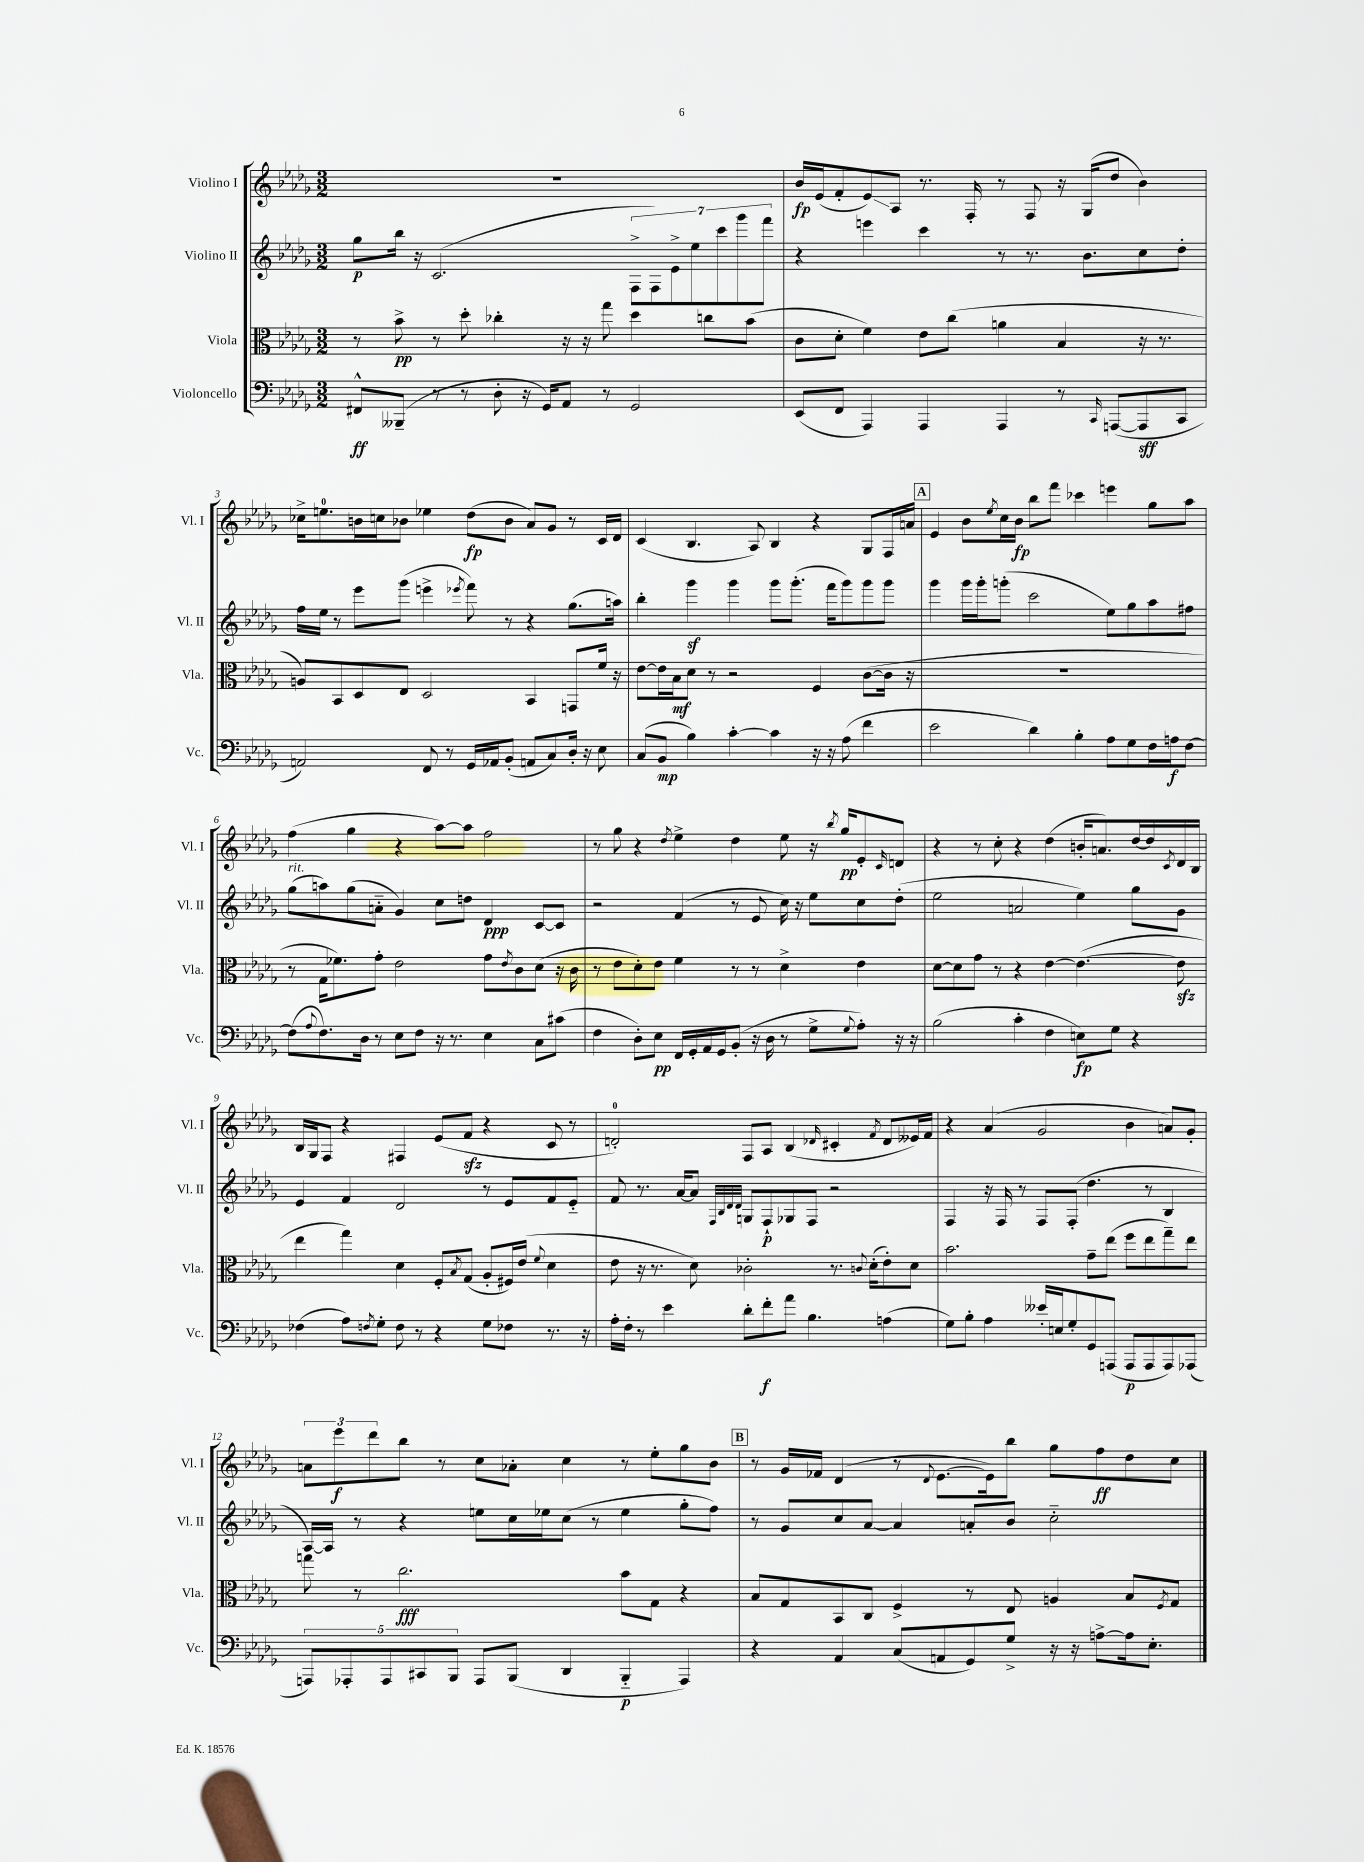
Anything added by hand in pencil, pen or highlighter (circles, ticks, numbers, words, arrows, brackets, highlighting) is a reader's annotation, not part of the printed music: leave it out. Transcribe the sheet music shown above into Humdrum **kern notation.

**kern	**kern	**kern	**kern
*staff4	*staff3	*staff2	*staff1
*clefF4	*clefC3	*clefG2	*clefG2
*k[b-e-a-d-g-]	*k[b-e-a-d-g-]	*k[b-e-a-d-g-]	*k[b-e-a-d-g-]
*M3/2	*M3/2	*M3/2	*M3/2
8FF#^^	8r	8gg-	1.r
(8BBB--~	8b-^	16bb-	.
.	.	16r	.
8r	8r	(2.c	.
8r	8dd-'	.	.
8D-'	4cc-'	.	.
16r	.	.	.
16GG-)	.	.	.
8AA-	16r	.	.
.	16r	.	.
8r	8gg-	.	.
2GG-	4dd-	14F^	.
.	.	14F)	.
.	.	14e-^	.
.	.	14ee-	.
.	8cc	.	.
.	.	14ccc	.
.	.	14ggg-	.
.	(8b-	.	.
.	.	14fff	.
=	=	=	=
(8EE-	8c	4r	16b-
.	.	.	(16e-
8FF	8d-'	.	8f'
4AAA-)	4f)	4eee	8e-)
.	.	.	8A-
4AAA-	8e-	4ccc	8.r
.	(8cc	.	.
.	.	.	16F'
4AAA-	4a	8r	8r
.	.	8.r	8F
8r	4B-	.	16r
.	.	8.b-	(16G-
16qqCC	.	.	.
([8AAA	.	.	8dd-
8AAA]	16r	8cc	4b-)
.	8.r	.	.
8CC	.	8dd-'	.
=	=	=	=
2AA)	8A)	16ff	16cc-^
.	.	16ee-	8.ee
.	8BB-	8r	.
.	8D-	8eee-	16b
.	.	.	16cc
.	8E-	(8ggg-	8b-
8FF	2D-	4eee^	4ee-
8r	.	.	.
.	.	8qeee-	.
16GG-	.	8fff)	(8dd-
16AA-	.	.	.
(8BB-'	.	8r	8b-
8AA	4BB-	4r	8a-)
8C)	.	.	8g-
16D-'	8GG	(8.gg-	8r
16r	.	.	.
8E-	16f	.	16c
.	16r	16aa)	16d-
=	=	=	=
(8C	[8e-	4bb-'	(4c
8BB-	16e-]	.	.
.	16B-	.	.
4B-)	8d-	4ggg-	4.B-
.	8r	.	.
[4c'	2r	4ggg-	.
.	.	.	8A-)
4c]	.	8ggg-	4B-
.	.	(8.ggg-'	.
16r	4F	.	4r
16r	.	16fff	.
(8A-	.	8ggg-)	.
4f	([8c	8ggg-	8G-
.	16c]	8ggg-	16F
.	16r	.	16a
=	=	=	=
2e-	1.r	4ggg-	4e-
.	.	16ggg-	8b-
.	.	16ggg-'	.
.	.	.	8qee-
.	.	(8ggg'	16cc
.	.	.	16b-
4d-)	.	2ccc	8bb-
.	.	.	8fff
4B-'	.	.	4ccc-
8A-	.	8ee-)	4eee
8G-	.	8gg-	.
16F	.	8aa-	8gg-
16A	.	.	.
[8F	.	8ff#	8aa-
=	=	=	=
(8F]	8r	(8gg-	(4ff
8qqA-	.	.	.
8.F)	16G-	8aa)	.
.	8.f-)	.	.
.	.	(8gg-	4gg-
16D-	.	.	.
8r	8g-'	8a'~	.
8E-	2e-	4g-)	4r
8F	.	.	.
16r	.	8cc	[8aa-)
8.r	.	.	.
.	.	8dd	8aa-]
4E-	8g-	4d-	2ff
.	8qe-	.	.
.	8c	.	.
8C	(8d-	[8c	.
(8c#	16r	8c]	.
.	16c	.	.
=	=	=	=
4F	8r	2r	8r
.	8e-	.	8gg-
8D-')	8d-')	.	4r
8E-	8e-	.	.
.	.	.	8qdd-
16FF	4f	(4f	4ee-^
16GG-'	.	.	.
16AA-	.	.	.
16GG-	.	.	.
(8BB-'	8r	8r	4dd-
16r	8r	8e-	.
16D-	.	.	.
8r	4d-^	16cc)	8ee-
.	.	16r	.
8G-^	.	8ee-	16r
.	.	.	8qbb-
.	.	.	16gg-
8qqG-	.	.	.
8A-')	4e-	8cc	8e-'
.	.	.	16qqc
16r	.	(8dd-'	8d
16r	.	.	.
=	=	=	=
(2B-	[8d-	2ee-	4r
.	8d-]	.	.
.	8g-	.	8r
.	8r	.	8cc'
4c'	4r	2a	4r
4F	[4e-	.	(4dd-
8E)	(4.e-_	4ee-)	16b'
.	.	.	8.a)
8G-	.	.	.
4r	.	8gg-	[16dd-
.	.	.	16dd-]
.	.	.	8qc
.	8e-]	8g-	16d-
.	.	.	16B-
=	=	=	=
(4F-	4ee-	4e-	16B-
.	.	.	16G-
.	.	.	8F
8A-)	4gg-)	4f	4r
8qF	.	.	.
8G-'	.	.	.
8F	4d-	2d-	4F#
8r	.	.	.
4r	8F'	.	(8e-
.	8qB-	.	.
.	(8G-	.	8f
8G-	8A-'	8r	4r
8F-	16F#)	8e-	.
.	(16e-	.	.
.	8qqf	.	.
8.r	4d-	8f	8c
.	.	8e-'~	8r
16r	.	.	.
=	=	=	=
16A-'	8e-	8f	2d')
16F'	.	.	.
8r	16r	8.r	.
.	8.r	.	.
4e-	.	.	.
.	.	[16a-	.
.	8d-)	8a-]	.
.	.	32qqF	.
.	.	32qqB-	.
.	.	32qqd-	.
.	.	32qqd-	.
8d-'	2c-'	8G	8F
8f'	.	8F`	8A-
8a-	.	8G-	(4B-
4.B-	.	8F	.
.	.	.	16qqd-
.	8.r	2r	4c#'
.	8qqc	.	.
.	(16d-'	.	.
.	.	.	8qf
(4A	8e-')	.	8d-
.	8d-	.	16e--)
.	.	.	16f
=	=	=	=
8G-)	2.b-	4F	4r
8B-'	.	.	.
4A-	.	16r	(4a-
.	.	16F	.
.	.	8r	.
16e--'	.	8F	2g-
16E	.	.	.
8G-'	.	(8F'	.
8GG-	8g-~	4.dd-	.
(8AAA	(8ee-	.	.
8AAA	8ff	.	4b-
8AAA	8ee-	8r	.
8AAA)	8gg-~)	4B-	8a)
(8AAA-	8ee-	.	8g-'
=	=	=	=
10AAA)	8gg	[16A-)	12a
.	.	16A-]	.
.	.	.	12eee-
10AAA-'	.	.	.
.	8r	8r	.
.	.	.	12ddd-
10AAA-	.	.	.
.	2.cc	4r	8bb-
10CC#	.	.	.
.	.	.	8r
10BBB-	.	.	.
8AAA-	.	8ee	8cc
(8BBB-	.	16cc	8a-'
.	.	16ee-	.
4DD-	.	(8cc	4cc
.	.	8r	.
4BBB-'~	8b-	4ee-	8r
.	8G-	.	8ee-'
4AAA-)	4r	8gg-'	8gg-
.	.	8ff)	8b-
=	=	=	=
4r	8B-	8r	8r
.	8G-	8g-	16g-
.	.	.	16f-
4AA-	8BB-	8cc	(4d-
.	8C	[8a-	.
(8C	4F^	4a-]	8r
.	.	.	8qqd-
8AA	.	.	[8.e-
8GG-)	8r	8a'	.
.	.	.	16e-])
8G-^	8E-	8b-	8bb-
16r	4A	2cc'~	8gg-
16r	.	.	.
[8A^	.	.	8ff
16A]	8B-	.	8dd-
8.E-'	.	.	.
.	8qF	.	.
.	8G-	.	8cc
==	==	==	==
*-	*-	*-	*-
